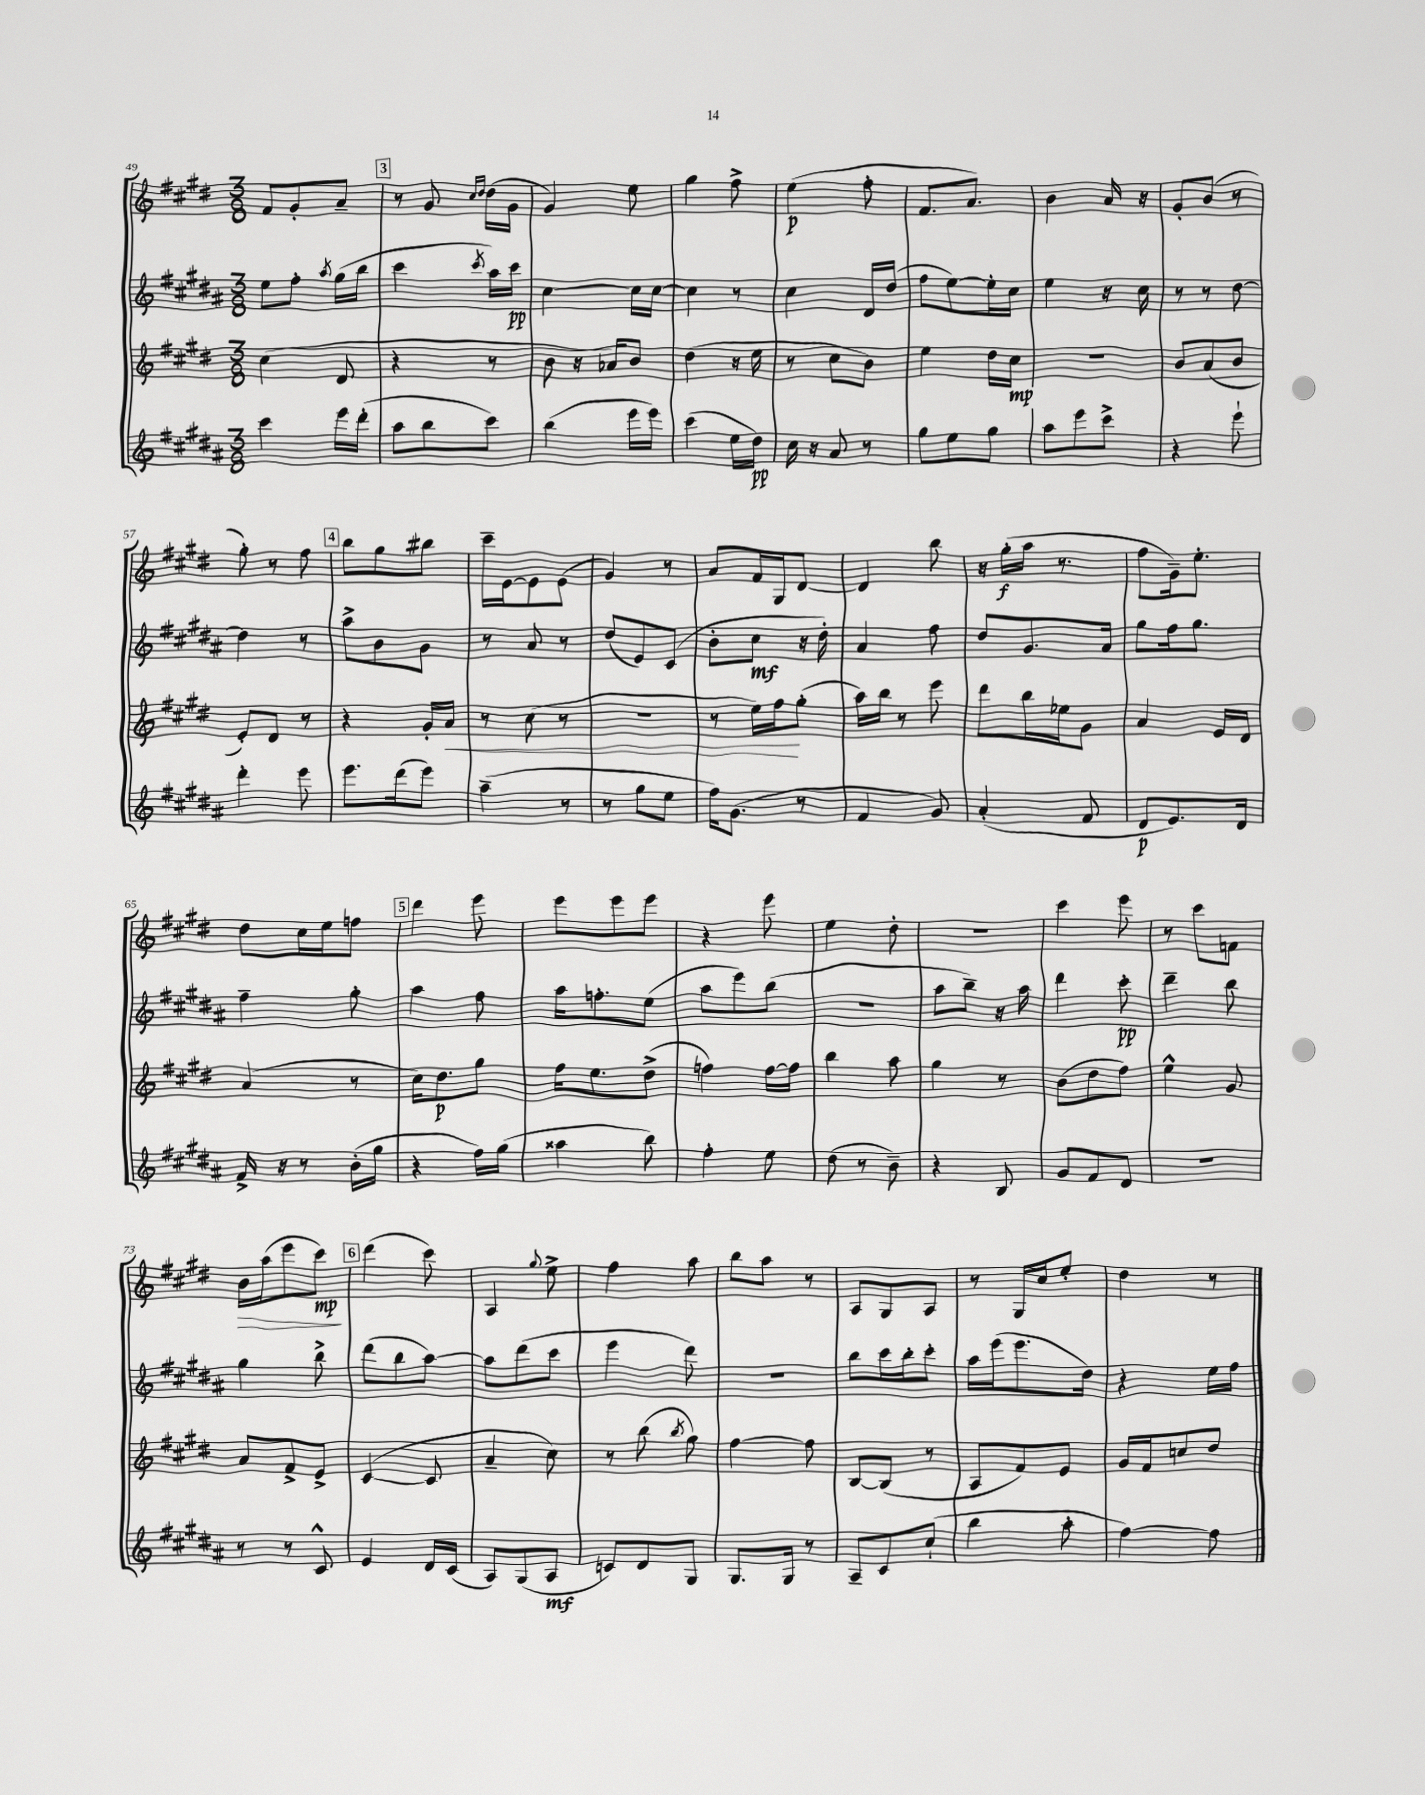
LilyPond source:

<<
\new StaffGroup <<
\new Staff = "s0" {
    \clef treble \key e \major \numericTimeSignature \time 3/8
    \autoBeamOff fis'8[ gis'8-. a'8]-- |
    \mark \markup { \box "3" } r8 gis'8 \grace { cis''16[ dis''16] } dis''16[( gis'16] |
    gis'4) e''8 |
    gis''4 fis''8-> |
    e''4\p( fis''8-. |
    fis'8.[ a'8.]) |
    b'4 a'16 r16 |
    gis'8[-. b'8]( r8 |
    gis''8-.) r8 fis''8 |
    \mark \markup { \box "4" } b''8[ gis''8 bis''8] |
    cis'''16[-- e'16~ e'8 e'8]( |
    gis'4) r8 |
    a'8[ fis'16 gis16 dis'8]~ |
    dis'4 b''8 |
    r16 gis''16[-.\f( a''16] r8. |
    fis''8[ gis'16--) e''8.]-. |
    dis''8[ cis''16 e''16 f''8] |
    \mark \markup { \box "5" } dis'''4 e'''8 |
    e'''8[ e'''8 e'''8] |
    r4 e'''8 |
    e''4 dis''8-. |
    R4. |
    cis'''4 e'''8 |
    r8 cis'''8[ f'8] |
    b'16[\> a''16( e'''8 cis'''8]\mp\!) |
    \mark \markup { \box "6" } dis'''4( cis'''8) |
    a4 \appoggiatura { gis''8 } e''8-> |
    fis''4 a''8 |
    b''8[ a''8] r8 |
    a8[ gis8 a8] |
    r8 gis16[ cis''16 e''8]-. |
    dis''4 r8 \bar "|." |
}
\new Staff = "s1" {
    \clef treble \key b \major \numericTimeSignature \time 3/8
    \autoBeamOff e''8[ fis''8]-. \acciaccatura { ais''8 } gis''16[( b''16] |
    \mark \markup { \box "3" } cis'''4 \acciaccatura { cis'''8 } ais''16[) cis'''16]\pp |
    cis''4~ cis''16[ cis''16]~ |
    cis''4 r8 |
    cis''4 dis'16[ dis''16]( |
    fis''8[ e''8~) e''16-. cis''16] |
    e''4 r16 cis''16 |
    r8 r8 dis''8~ |
    dis''4 r8 |
    \mark \markup { \box "4" } ais''8[-> b'8 gis'8] |
    r8 ais'8 r8 |
    dis''8[( e'8) cis'8]( |
    b'8[-. cis''8]\mf r16 dis''16-.) |
    ais'4 fis''8 |
    dis''8[ gis'8. ais'16] |
    gis''8[ fis''16 gis''8.] |
    fis''4-- gis''8-. |
    \mark \markup { \box "5" } ais''4 fis''8 |
    ais''16[ f''8.-. e''8]( |
    ais''8[ e'''8) b''8]( |
    R4. |
    ais''8[ b''8]--) r16 ais''16 |
    dis'''4 cis'''8-.\pp |
    dis'''4-- b''8 |
    gis''4 b''8-> |
    \mark \markup { \box "6" } dis'''8[( b''8 ais''8]~) |
    ais''8[ dis'''8( cis'''8] |
    e'''4 dis'''8) |
    R4. |
    b''8[ cis'''16 b''16-. cis'''8]-. |
    ais''16[ e'''16( e'''8. dis''16]) |
    r4 e''16[ fis''16] \bar "|." |
}
\new Staff = "s2" {
    \clef treble \key e \major \numericTimeSignature \time 3/8
    \autoBeamOff cis''4( dis'8 |
    \mark \markup { \box "3" } r4 r8 |
    b'8 r16 aes'16[) b'8] |
    dis''4( r16 e''16 |
    r8 cis''8[ b'8]) |
    e''4 dis''16[ cis''16]\mp |
    R4. |
    b'8[ a'8( b'8] |
    e'8[-.) dis'8] r8 |
    \mark \markup { \box "4" } r4 gis'16[-. a'16]\< |
    r8 cis''8( r8 |
    R4. |
    r8 e''16[) fis''16\! gis''8]-.( |
    a''16[) b''16] r8 e'''8 |
    dis'''8[ b''16 ees''16 gis'8] |
    a'4 e'16[ dis'16] |
    a'4( r8 |
    \mark \markup { \box "5" } cis''16[) dis''8.\p gis''8] |
    fis''16[ e''8. dis''8]->( |
    f''4) f''16[~ f''16] |
    b''4 a''8 |
    gis''4 r8 |
    b'8[( dis''8 fis''8]) |
    e''4-^ gis'8 |
    a'8[ fis'8-> e'8]-> |
    \mark \markup { \box "6" } cis'4~( cis'8 |
    a'4-- cis''8) |
    r8 b''8( \acciaccatura { b''8 } gis''8) |
    fis''4~ fis''8 |
    b8[~ b8]( r8 |
    a8[ fis'8) e'8] |
    gis'16[ fis'16 c''8 dis''8] \bar "|." |
}
\new Staff = "s3" {
    \clef treble \key b \major \numericTimeSignature \time 3/8
    \autoBeamOff cis'''4 e'''16[ dis'''16]-.( |
    \mark \markup { \box "3" } ais''8[ b''8 cis'''8]) |
    b''4( e'''16[ e'''16]) |
    cis'''4( e''16[ dis''16]\pp) |
    cis''16 r16 ais'8 r8 |
    gis''8[ e''8 gis''8] |
    ais''8[ e'''8 cis'''8]-> |
    r4 e'''8-! |
    dis'''4-. e'''8 |
    \mark \markup { \box "4" } e'''8.[ dis'''16( e'''8]) |
    ais''4--( r8 |
    r8 gis''8[ e''8] |
    fis''16[) gis'8.]( r8 |
    fis'4 gis'8) |
    ais'4-.( fis'8 |
    dis'8[\p e'8.) dis'16] |
    fis'16-> r16 r8 b'16[-.( gis''16] |
    \mark \markup { \box "5" } r4 fis''16[) gis''16]( |
    aisis''4 b''8) |
    fis''4-. e''8 |
    dis''8( r8 b'8--) |
    r4 b8 |
    gis'8[ fis'8 dis'8] |
    r4. |
    r8 r8 cis'8-^ |
    \mark \markup { \box "6" } e'4 dis'16[ cis'16]( |
    ais8[) gis8( ais8]\mf |
    c'8[) dis'8 gis8] |
    gis8.[ gis16] r8 |
    ais8[-- cis'8 cis''8]-!( |
    b''4 ais''8-. |
    fis''4~) fis''8 \bar "|." |
}
>>
>>
\layout { \context { \Score currentBarNumber = #49 } }
